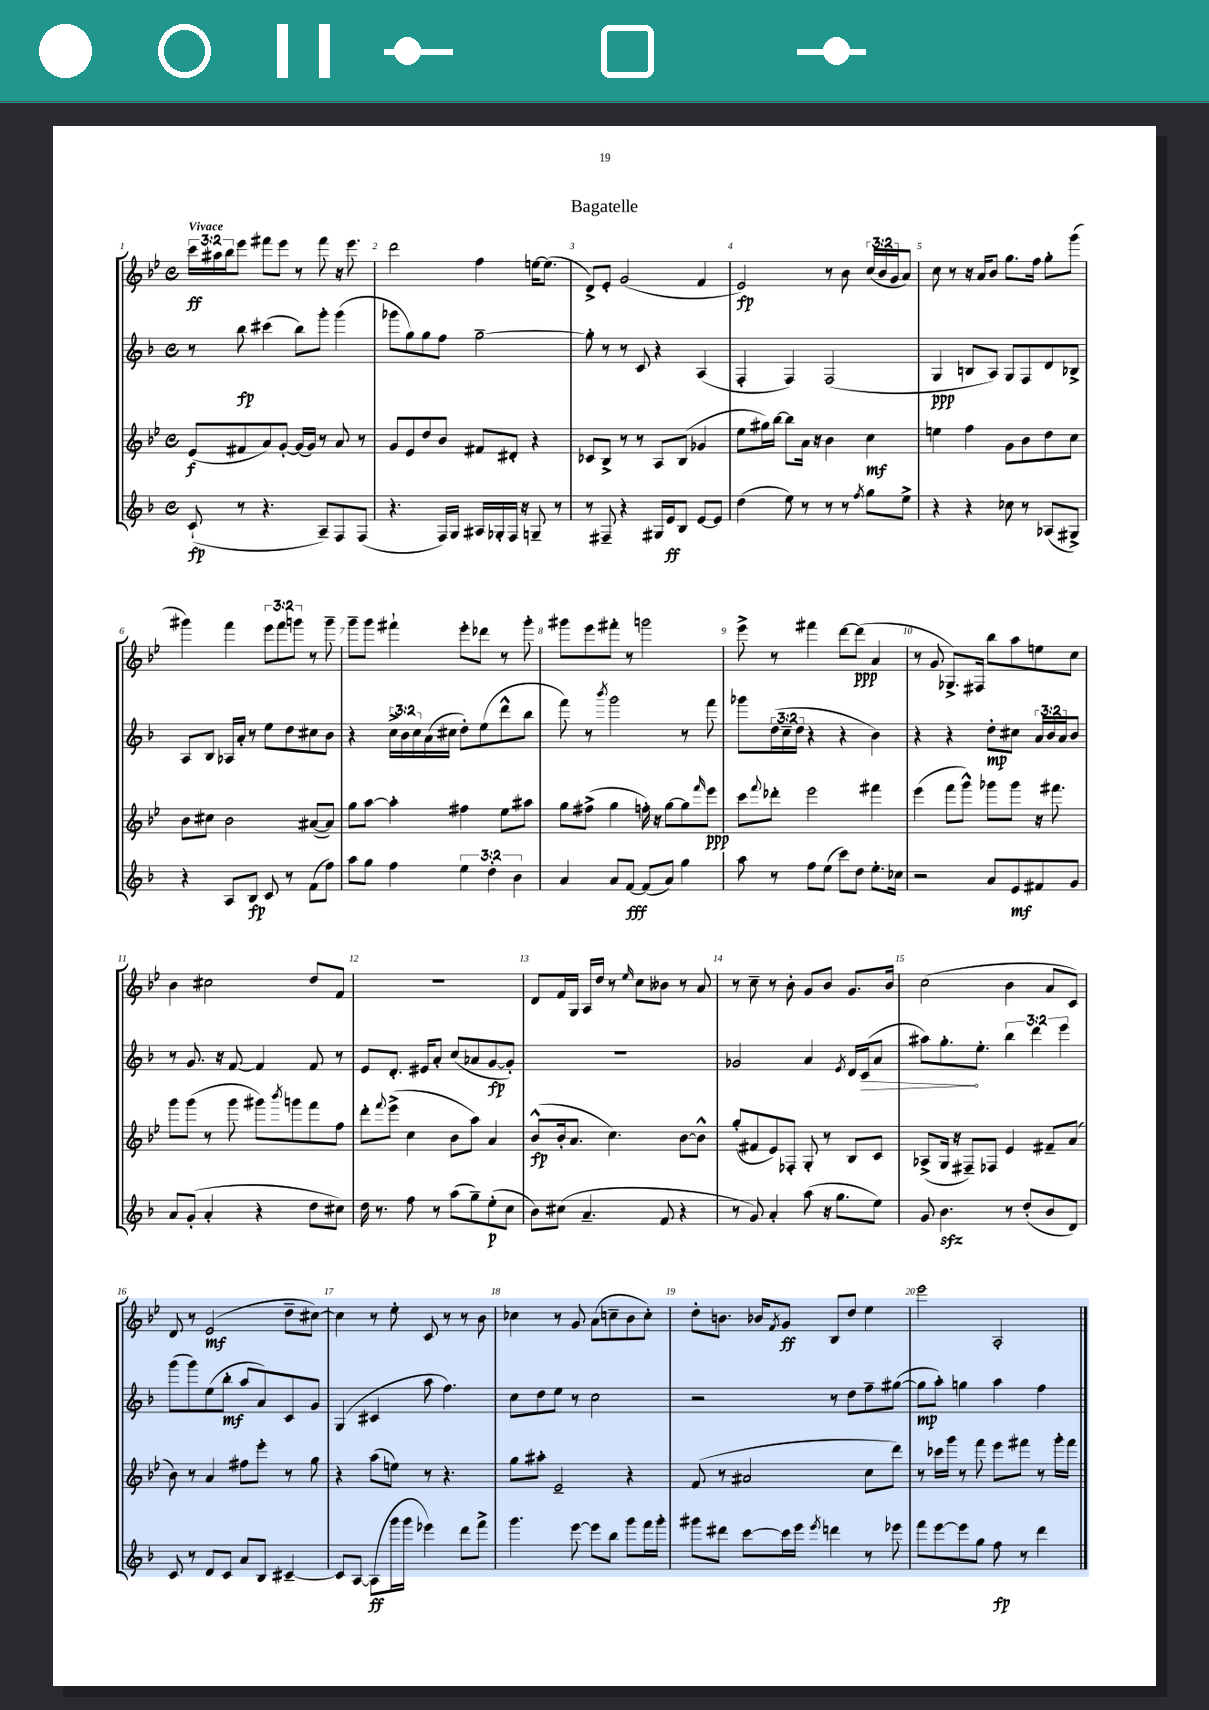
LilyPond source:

\header { title = "Bagatelle" }
<<
\new StaffGroup <<
\new Staff = "s0" {
    \clef treble \key bes \major \defaultTimeSignature \time 4/4 \override Staff.TupletNumber.text = #tuplet-number::calc-fraction-text \tempo "Vivace"
    \tuplet 3/2 { c'''16\ff ais''16 bes''16 } ees'''8 fis'''8 ees'''8 r8 fis'''8 r16 ees'''8. |
    d'''2 f''4 e''16~ e''8.( |
    d'8->) ees'8-. g'2( f'4 |
    ees'2\fp) r8 bes'8 \tuplet 3/2 { c''16( bes'16 g'16 } a'8) |
    c''8 r8 r16 a'16 bes'8 g''8. f''16 g''8-. g'''8( |
    gis'''4) f'''4 \tuplet 3/2 { ees'''8 f'''8 g'''8 } r8 g'''8-- |
    g'''8-- g'''8 fis'''4-! ees'''8-. des'''8 r8 g'''8-. |
    gis'''8 ees'''8 fis'''8-. r8 g'''2 |
    ees'''8-> r8 fis'''4 d'''8~ d'''8\ppp( a'4 |
    r8 g'8 ges8.->) fis16 bes''8 a''8 e''8 c''8 |
    bes'4 cis''2 d''8 f'8 |
    R1 |
    d'8 f'16 g16 a16 d''16 r8 \grace { ees''16 } c''8 beses'8 r8 a'8 |
    r8 c''8-- r8 bes'8-. g'8 bes'8 g'8. bes'16 |
    c''2( bes'4 a'8 c'8) |
    d'8 r8 ees'2\mf( d''8-- cis''8~) |
    cis''4 r8 ees''8-. c'8 r8 r8 bes'8 |
    ces''4 r8 g'8 a'8( c''8-- bes'8 c''8-.) |
    d''8-. b'8. bes'16 \acciaccatura { f'8 } g'8\ff bes8 d''8 ees''4 |
    ees'''2 a2-. \bar "|." |
}
\new Staff = "s1" {
    \clef treble \key f \major \defaultTimeSignature \time 4/4 \override Staff.TupletNumber.text = #tuplet-number::calc-fraction-text
    r8 bes''8\fp cis'''4( bes''8) g'''8-. g'''4( |
    ges'''8 g''8) g''8 f''8 g''2~-- |
    g''8-. r8 r8 c'8 r4 a4( |
    f4-. f4) f2( |
    g4\ppp b8 a8) g8 f8 d'8 bes8-> |
    a8 bes8 aes16 a'16-. r8 e''8 d''8 cis''8 bes'8 |
    r4 \tuplet 3/2 { c''16-> bes'16 c''16 } a'16( cis''16 d''8-.) e''8( d'''8-^ bes''8 |
    f'''8) r8 \acciaccatura { bes'''8 } g'''2 r8 f'''8 |
    ges'''8 \tuplet 3/2 { d''16( c''16-- d''16 } r4 r4 bes'4) |
    r4 r4 d''8-.\mp cis''8 \tuplet 3/2 { a'16 bes'16 a'16 } bes'8 |
    r8 g'8. r16 f'8~ f'4 f'8 r8 |
    e'8 d'8.-. eis'16 a'8-. c''8( aes'8 g'8~\fp g'8-.) |
    R1 |
    ges'2 a'4 \acciaccatura { e'8 } d'16 \once \override Hairpin.circled-tip = ##t c'16\>( a'8 |
    ais''8) g''8.-.\! e''8.-. \tuplet 3/2 { bes''4 d'''4 e'''4 } |
    g'''8( g'''8) e''8( bes''8-.\mf a''8 a'8) c'8 g'8 |
    g4( cis'4 a''8 f''4.) |
    c''8 d''8 e''8 r8 c''2 |
    r2 r8 d''8 f''8-- gis''8~( |
    gis''8\mp a''8-.) g''4 a''4 f''4 \bar "|." |
}
\new Staff = "s2" {
    \clef treble \key bes \major \defaultTimeSignature \time 4/4
    ees'8\f( fis'8 a'8) g'8~-. g'16( g'16) r8 a'8 r8 |
    g'8 ees'8 d''8 bes'8 fis'8 dis'8-. r4 |
    ces'8 bes8-> r8 r8 a8 bes8( ges'4 |
    ees''8 gis''16) bes''16~ bes''8 a'16 r16 bes'4 c''4\mf |
    e''4 f''4 g'8 bes'8 d''8 c''8 |
    bes'8 cis''8 bes'2 ais'8~( ais'8) |
    g''8 a''8~ a''4-. fis''4 ees''8 ais''8 |
    g''8 fis''8->( g''4 f''16-.) r16 g''8~ g''8 \grace { f'''16 } ees'''8\ppp |
    c'''8 \appoggiatura { f'''8 } des'''8-. ees'''2 fis'''4 |
    ees'''4( f'''8 g'''8-^) ges'''8 ges'''8 r16 fis'''8. |
    g'''8 g'''8( r8 g'''8 gis'''8) \acciaccatura { bes'''8 } g'''8 f'''8 f''8 |
    d'''8-. \appoggiatura { f'''8 } ees'''8->( c''4 bes'8 a''8) a'4 |
    bes'8-^\fp( bes'16-. a'8. c''4.) bes'8~ bes'8-^ |
    g''8-.( fis'8 ees'8) fes8-. g8-. r8 bes8 c'8 |
    aes8->( g16 r16 fis8--) fes8 ees'4 fis'8-- a'8( |
    bes'8) r8 a'4 fis''8 ees'''8-. r8 g''8 |
    r4 a''8( e''8) r8 r4. |
    g''8 ais''8-. ees'2-- r4 |
    f'8( r8 ais'2 c''8 d'''8) |
    r8 ces'''16 g'''16 r8 f'''8 ees'''8 fis'''8 r8 g'''16-. fis'''16 \bar "|." |
}
\new Staff = "s3" {
    \clef treble \key f \major \defaultTimeSignature \time 4/4 \override Staff.TupletNumber.text = #tuplet-number::calc-fraction-text
    c'8-!\fp( r8 r4. a8--) f8 f8( |
    r4. f16) g16 ais16 ges16-. f16 r16 g8-- r8 |
    r8 fis8-- r4 gis16 e'16\ff bes8 e'8~ e'8 |
    d''4( e''8) r8 r8 r8 \acciaccatura { f''8 } g''8 e''8-> |
    r4 r4 ces''8 r8 aes8( gis8->) |
    r4 a8 bes8\fp c'8 r8 f'8( f''8) |
    a''8 g''8 f''4 \tuplet 3/2 { e''4 d''4-. bes'4 } |
    a'4 a'8 f'8~\fff f'8( a'8) g''4 |
    a''8 r8 f''8 e''8( c'''8) d''8 e''8.-. ces''16 |
    r2 a'8 e'8\mf fis'8 g'8 |
    a'8 g'8-.( a'4-. r4 d''8 cis''8) |
    d''16 r8. f''8 r8 a''8( g''8--) e''8-.\p( c''8 |
    bes'8) cis''8( a'4.-- f'8 r4 |
    r8 g'8) a'4-. a''8( r16 g''8. e''8) |
    g'8 bes'4.\sfz r8 d''8-.( bes'8 d'8) |
    c'8 r8 d'8 c'8 a'8 bes8 cis'4~-- |
    cis'8 a8~ a8\ff( g'''16 g'''16 ees'''4) d'''8 f'''8-> |
    g'''4. e'''8~ e'''8 bes''8 g'''8 f'''16 g'''16-. |
    gis'''8 dis'''8 c'''8~ c'''16 e'''16 \acciaccatura { e'''8 } d'''4 r8 ees'''8 |
    f'''8 e'''8~ e'''8 g''8 f''8\fp r8 d'''4 \bar "|." |
}
>>
>>
\layout { \context { \Score \override BarNumber.break-visibility = ##(#f #t #t) barNumberVisibility = #all-bar-numbers-visible } }
